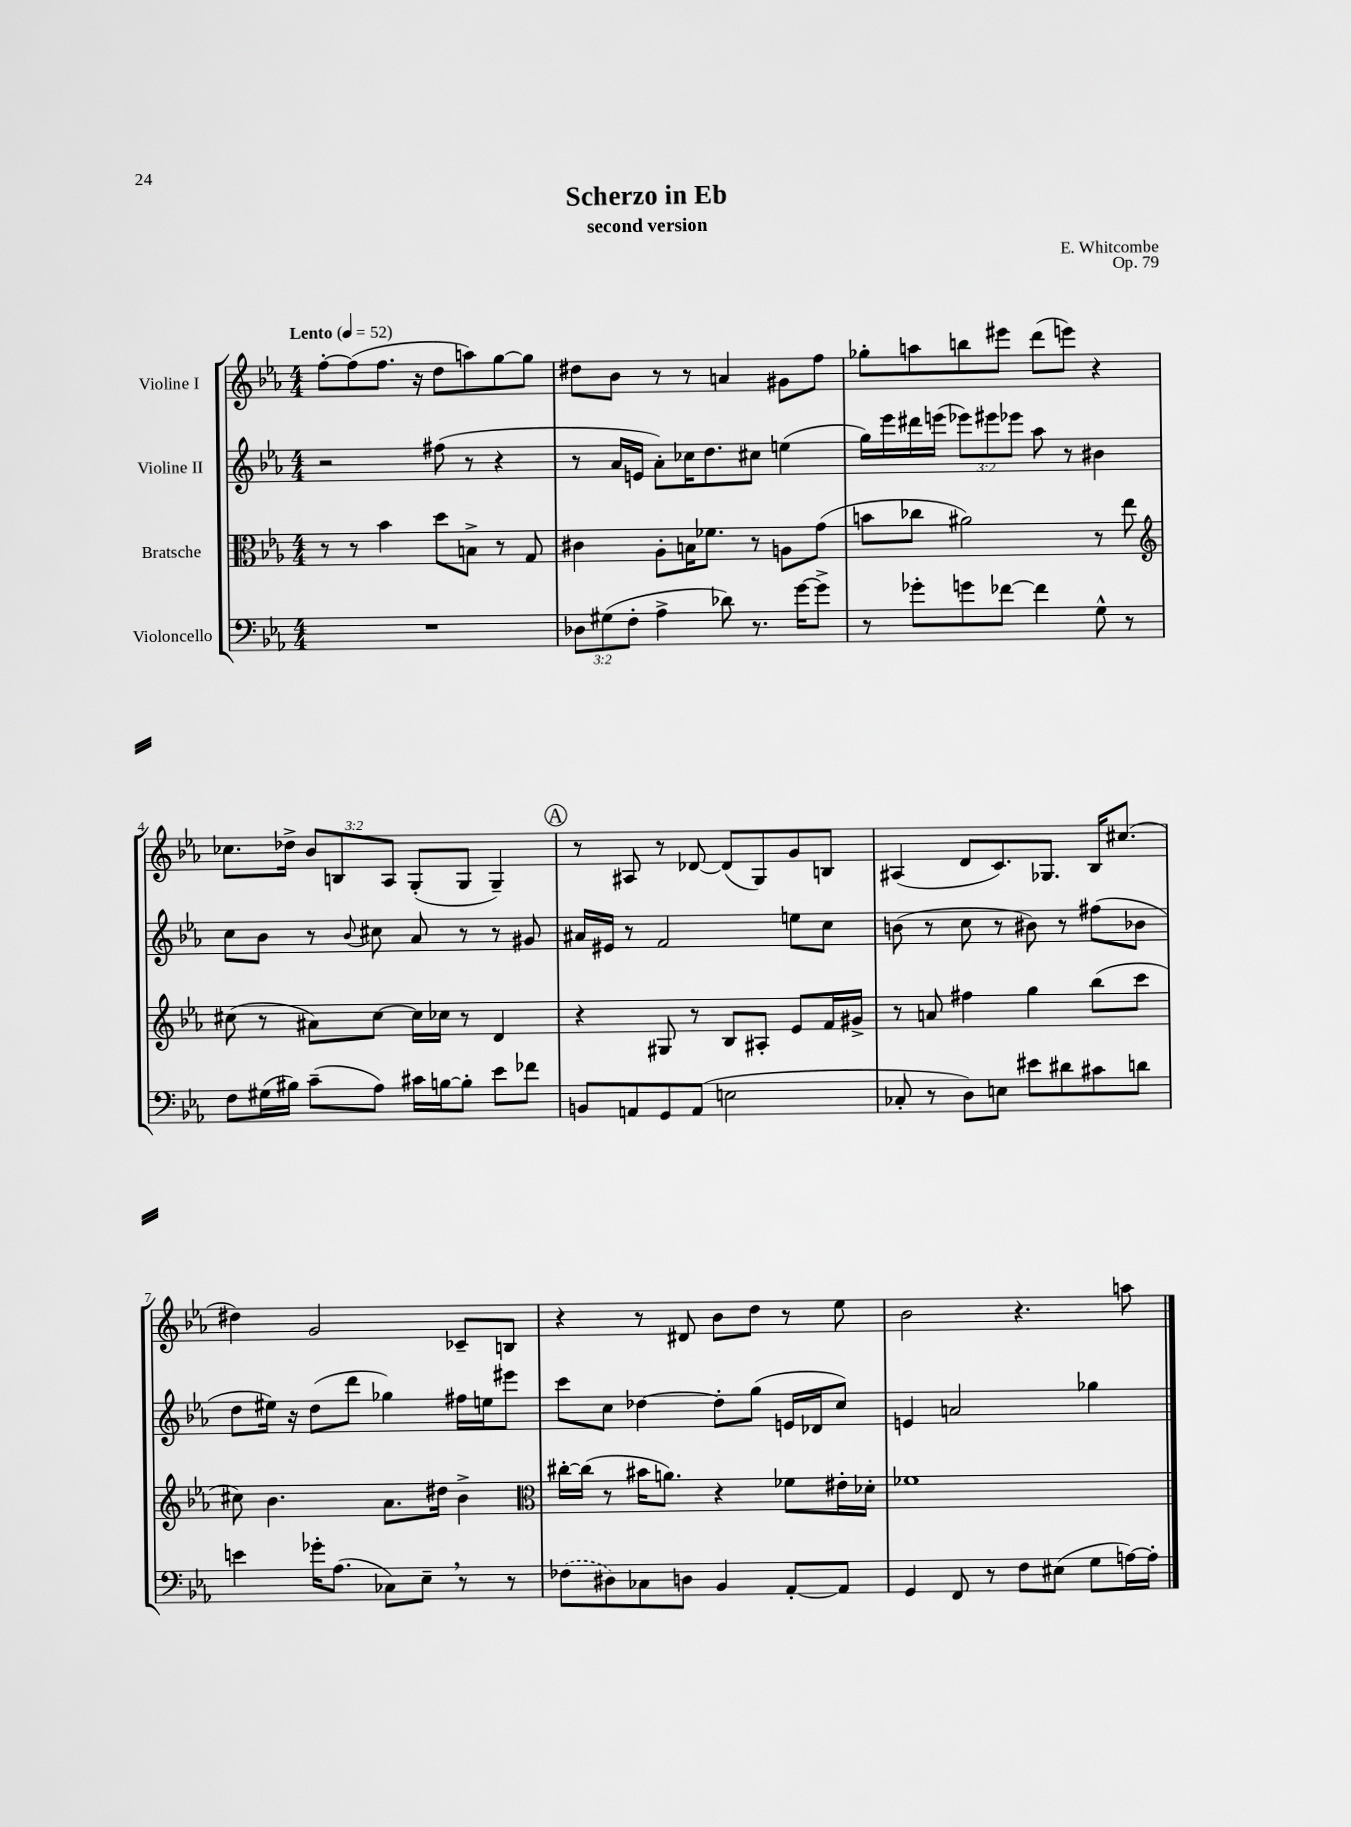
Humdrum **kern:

**kern	**kern	**kern	**kern
*part4	*part3	*part2	*part1
*staff4	*staff3	*staff2	*staff1
*I"Violoncello	*I"Bratsche	*I"Violine II	*I"Violine I
*clefF4	*clefC3	*clefG2	*clefG2
*k[b-e-a-]	*k[b-e-a-]	*k[b-e-a-]	*k[b-e-a-]
*M4/4	*M4/4	*M4/4	*M4/4
*MM52	*MM52	*MM52	*MM52
=1	=1	=1	=1
!	!	!	!LO:TX:a:B:t=Lento
1r	8r	2r	[8ff'\L
.	8r	.	(8ff\]
.	4b-\	.	8.ff\J
.	.	.	16r
.	8dd\L	(8ff#X\	8dd\L
.	8Bn^\J	8r	8aan\)
.	8r	4r	[8gg\
.	8G/	.	8gg\J]
=2	=2	=2	=2
12D-X\L	4c#X\	8r	8dd#X\L
(12G#X\	.	.	.
.	.	16a-/LL	8b-\J
12F'\J	.	.	.
.	.	16en/JJ	.
4A-^\	8A-'\L	8a-'\L)	8r
.	16Bn\K	16cc-X\K	8r
.	8.f-X\J	8.dd\	.
8d-X\)	.	.	4an/
8.r	8r	8cc#X\J	.
.	8An\L	(4een\	8g#X\L
[16g\KL	.	.	.
8g^\J]	(8g\J	.	8ff\J
=3	=3	=3	=3
8r	8bn\L	16gg\LL)	8gg-X'\L
.	.	16eee-\	.
8g-X'\L	8cc-X\J	16ddd#X\	8aan\
.	.	(16eeen\JJ	.
8gn\	2a#X\)	12eee-X\L)	8bbn\
.	.	12eee#X\	.
[8f-X\J	.	.	8eee#X\J
.	.	12eee-X\J	.
4f-\]	.	8aa-\	(8ddd\L
.	.	8r	8eeen\J)
8G^^\	8r	4b#X\	4r
8r	8ee-\	.	.
!!LO:LB:g=z
=4	=4	=4	=4
*	*clefG2	*	*
8F\L	(8cc#X\	8cc\L	8.cc-X\L
(16G#X\L	8r	8b-\J	.
16B#X\JJ)	.	.	16dd-X^\Jk
(8c~\L	8a#X\L)	8r	12b-/L
.	.	.	12Bn/
.	.	8qqb-/	.
8A-\J)	[8cc#\J	8cc#X\	.
.	.	.	12A-/J
16c#X\LL	16cc#\LL]	8a-/	(8G'/L
[16Bn\J	16cc-X\JJ	.	.
8B'\J]	8r	8r	8G/J
8e-\L	4d/	8r	4G~/)
8f-X\J	.	8g#X/	.
!!LO:REH:place=s1:t=A
=5	=5	=5	=5
8BBn/L	4r	16a#X/LL	8r
.	.	16e#X/JJ	.
8AAn/	.	8r	8A#X/
8GG/	8G#X/	2f/	8r
(8AA/J	8r	.	[8d-X/
2En\	8B-/L	.	(8d-/L]
.	8A#X'/J	.	8G/)
.	8e-/L	8een\L	8g/
.	16f/L	8cc\J	8Bn/J
.	16g#X^/JJ	.	.
=6	=6	=6	=6
8C-X'/	8r	(8bn\	(4A#X/
8r	8an/	8r	.
8D\L)	4ff#X\	8cc\	8d/L
8En\J	.	8r	8.c/)
8e#X\L	4gg\	8b#X\)	.
.	.	.	8.G-X/J
8d#X\	.	8r	.
8c#X\	(8bb-\L	(8ff#X\L	16B-/KL
.	.	.	(8.cc#X/J
8dn\J	8ccc\J	8b-X\J	.
!!LO:LB:g=z
=7	=7	=7	=7
4en\	8cc#X\)	8dd\L	4dd#X\)
.	4.b-\	16ee#X\Jk)	.
.	.	16r	.
16g-X'\KL	.	(8dd\L	2g/
(8.A-\J	.	.	.
.	.	8ddd\J	.
8C-X\L)	8.a-\L	4gg-X\)	.
8E-~,\J	.	.	.
.	16dd#X\Jk	.	.
8r	4b-^\	16ff#X\LL	8c-X~/L
.	.	16een\J	.
8r	.	8eee#X\J	8Bn/J
=8	=8	=8	=8
*	*clefC3	*	*
(8F-X\L	[16cc#X'\LL	8ccc\L	4r
.	(16cc#\JJ]	.	.
8D#X\)	8r	8cc\J	.
8C-X\	16b#X\KL	[4dd-X\	8r
.	8.an\J)	.	.
8Dn\J	.	.	8d#X/
4BB-/	4r	8dd-'\L]	8b-\L
.	.	(8gg\J	8dd\J
[8AA-'/L	8f-X\L	16en/LL	8r
.	.	16d-X/J	.
8AA-/J]	16e#X'\L	8cc/J)	8ee-\
.	16d-X'\JJ	.	.
=9	=9	=9	=9
4GG/	1f-X	4en/	2b-\
8FF/	.	2an/	.
8r	.	.	.
8F\L	.	.	4.r
(8E#X\J	.	.	.
8G\L	.	4gg-X\	.
[16An\L)	.	.	8aan\
16A'\JJ]	.	.	.
==	==	==	==
*-	*-	*-	*-
